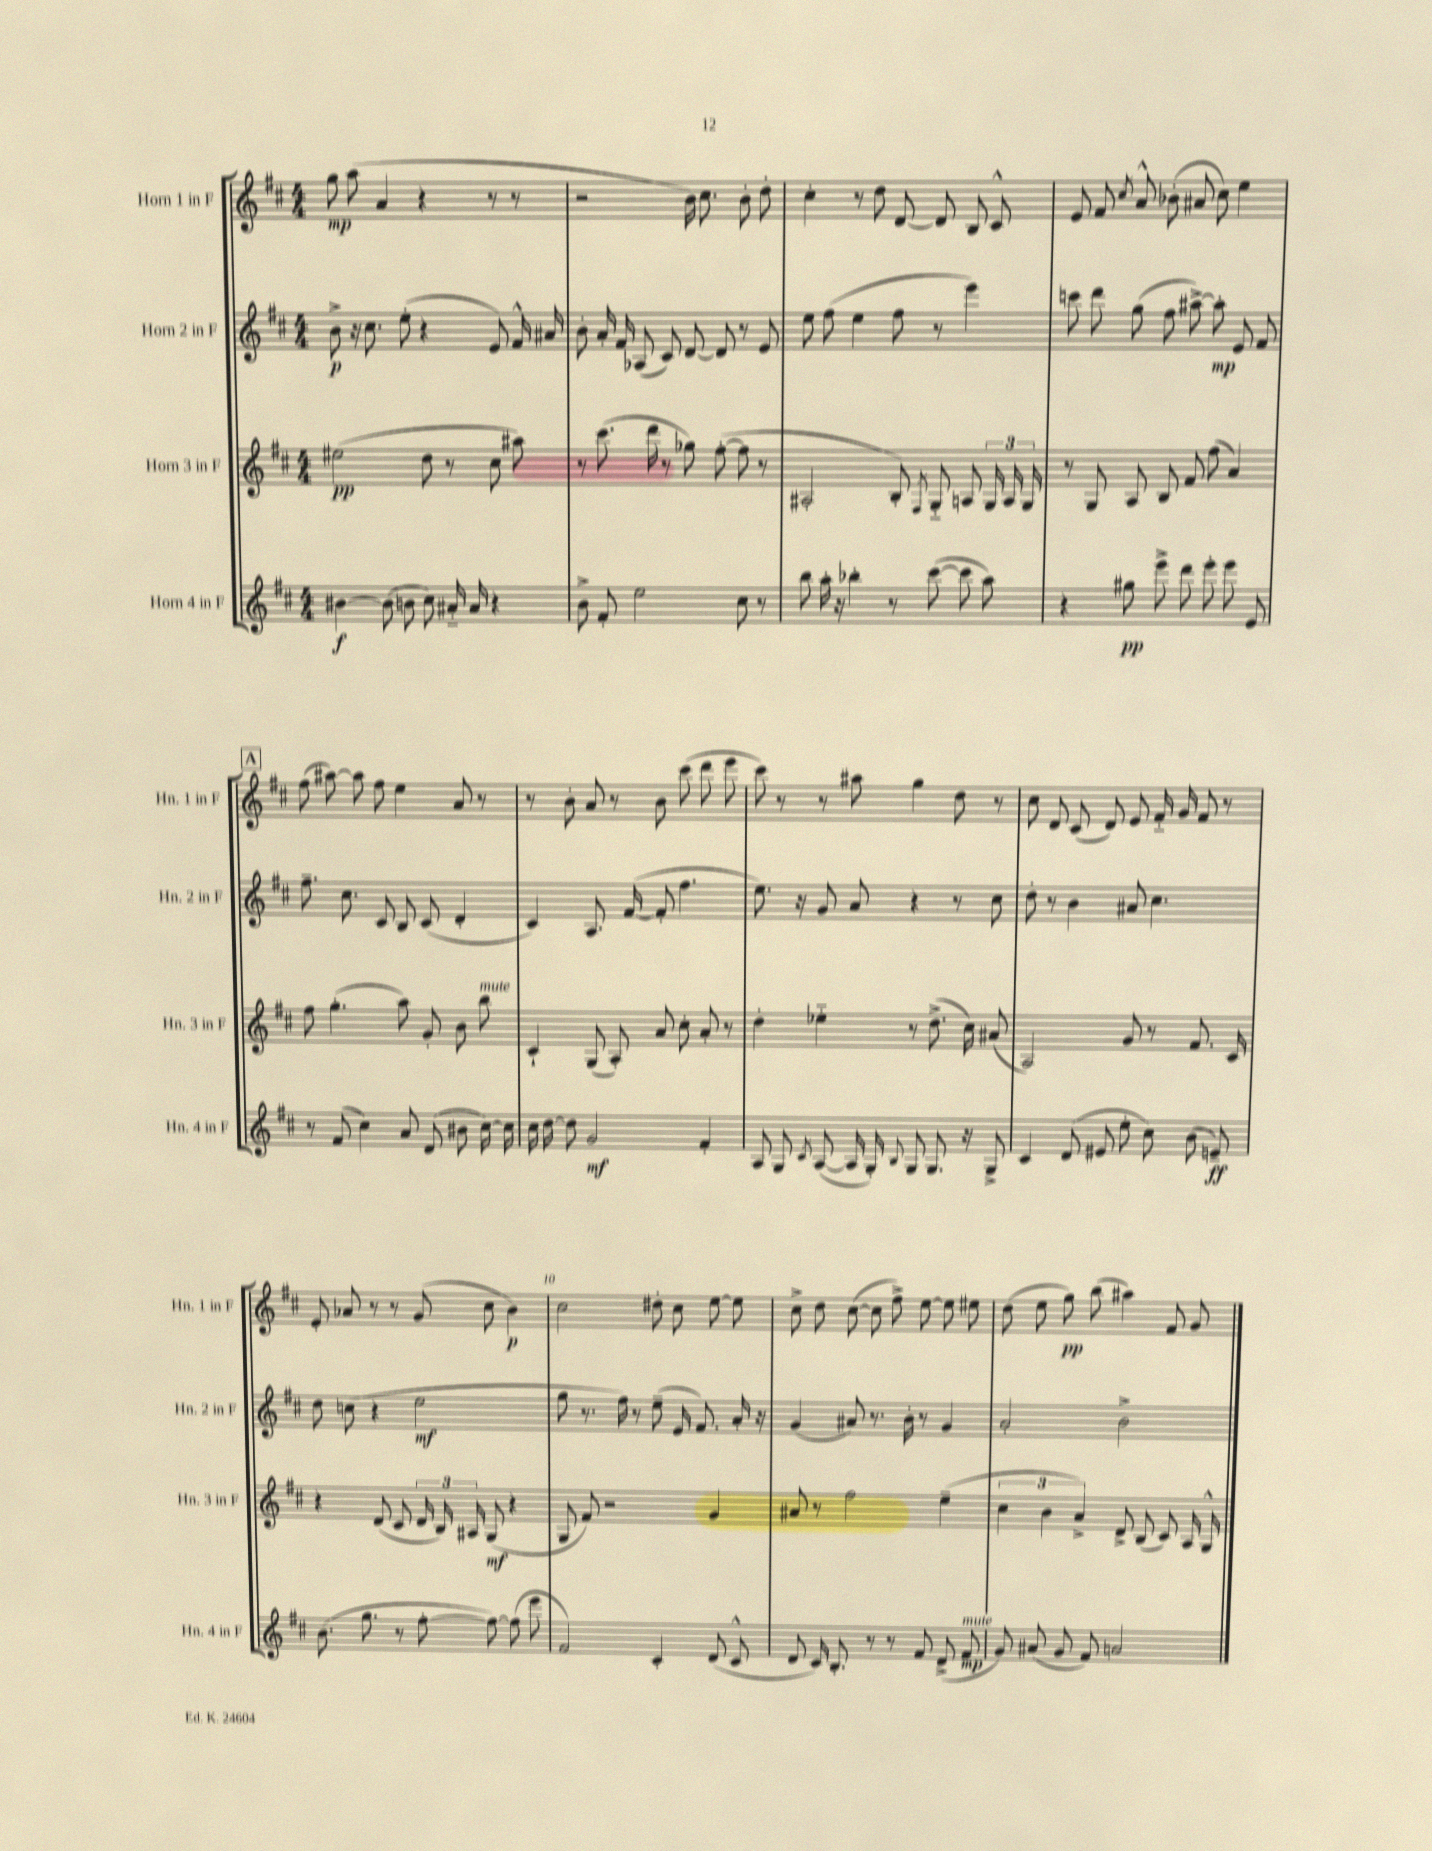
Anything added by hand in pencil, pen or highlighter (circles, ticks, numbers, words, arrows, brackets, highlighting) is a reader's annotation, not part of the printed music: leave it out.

**kern	**kern	**kern	**kern
*staff4	*staff3	*staff2	*staff1
*clefG2	*clefG2	*clefG2	*clefG2
*k[f#c#]	*k[f#c#]	*k[f#c#]	*k[f#c#]
*M4/4	*M4/4	*M4/4	*M4/4
[4b#	(2ee#	8b^	8gg
.	.	16r	(8aa
.	.	8.cc#	.
(8b#]	.	.	4a
8b	.	(8ee'	.
8cc#)	8dd	4r	4r
16a#'~	8r	.	.
16a#	.	.	.
4r	8cc#	8e)	8r
.	8aa#)	16f#^^	8r
.	.	16a#	.
=	=	=	=
8b^	8r	8b'	2r
8f#'	(8.ccc#	16a'	.
.	.	16f#	.
2ee	.	(8A-	.
.	16ddd	.	.
.	8r	8c#)	.
.	8gg-)	[8d	16b)
.	.	.	8.cc#
.	([8ff#'	8d]	.
8cc#	8ff#]	8r	8b'
8r	8r	8e	8dd'
=	=	=	=
8bb	2A#'	8ee	4cc#'
16aa'	.	(8ff#	.
16r	.	.	.
4bb-'	.	4ee	8r
.	.	.	8dd
8r	8B')	8ff#	[8d
.	8qF#	.	.
([8ccc#	8G'~	8r	8d]
8ccc#]	8A	4eee)	8B
8aa)	24G	.	8c#^^
.	24A	.	.
.	24G	.	.
=	=	=	=
4r	8r	8ccc	8e
.	8G	8ddd	8f#
.	.	.	8qcc#
8gg#	8A	(8gg	8a^^
8eee^	8B	8ff#	(8b-'
8ddd	8f#	[8aa#^)	8a#
8eee'	(8ff#	8aa#']	8cc#)
8eee	4a)	8e	4ee
8e	.	8f#	.
=	=	=	=
8r	8ff#	8.ff#~	(8ff#
(8f#	(4.gg'	.	[8aa#)
.	.	8.cc#	.
4cc#)	.	.	8aa#]
.	.	8c#	8ff#
8a	8aa)	8B	4ee
(8d	8g'	(8c#	.
8b#	8b	4d'	8a
[16cc#)	8bb	.	8r
16cc#]	.	.	.
=	=	=	=
16cc#	4c#`	4c#)	8r
[16dd	.	.	.
8dd]	.	.	8b'
2g	(8G	8.A	8a
.	8A')	.	8r
.	.	([16f#	.
.	8a	8f#']	8b
.	8cc#'	4.ff#	(8ccc#
4f#'	8a'	.	8ddd
.	8r	.	8eee
=	=	=	=
8A	4dd'	8.ee)	8ccc#)
8G	.	.	8r
.	.	16r	.
8qc#	.	.	.
([8A	4ee-'~	8g	8r
16A]	.	8a	8aa#
16G')	.	.	.
8qqB	.	.	.
8G	8r	4r	4gg
8.G	(8.dd^	.	.
.	.	8r	8dd
16r	16cc#)	.	.
8G^	(8a#	8cc#	8r
=	=	=	=
4c#	2A)	8dd'	8cc#
.	.	8r	8d
(8d	.	4b	(8c#
8e#	.	.	8d)
8ee'	8g	8a#	8e
8cc#)	8r	4.cc#	16f#'~
.	.	.	16g
(8b	8.f#	.	8f#
8e~)	.	.	8r
.	16c#	.	.
=	=	=	=
(8.b	4r	8dd	8e'
.	.	(8cc	8a-
8.gg	.	.	.
.	(8d	4r	8r
8r	8c#	.	8r
[8ff#'	24d	2ee	(8g
.	24B)	.	.
.	24A#	.	.
8ff#_)	(8G	.	8cc#
(8ff#]	4r	.	4b)
8eee	.	.	.
=	=	=	=
2f#)	8G	8gg	2cc#
.	8f#)	8.r	.
.	2r	.	.
.	.	16ff#)	.
.	.	8r	.
4c#'	.	(8ee~	8dd#'
.	.	16e	8cc#
.	.	8.f#)	.
(8d	4g	.	[8ee
8c#^^	.	16a'	8ee]
.	.	16r	.
=	=	=	=
8d	8a#	(4g	8cc#^
16c#)	8r	.	8dd
8.B'	.	.	.
.	2ff#	8a#)	([8cc#
8r	.	8.r	8cc#]
8r	.	.	8ff#^)
.	.	16b'	.
8f#	.	8r	[8ee
(8d^	(4ee~	4g	8ee]
8f#	.	.	8ee#
=	=	=	=
8g)	6cc#	2a'	(8dd
(8a#	.	.	8ee
.	6b	.	.
8g	.	.	8gg)
.	6a^)	.	.
8f#)	.	.	(8bb
2a	8d^	2b^	4aa#)
.	(8B	.	.
.	8c#)	.	8f#
.	16A	.	8g
.	16G^^	.	.
==	==	==	==
*-	*-	*-	*-
